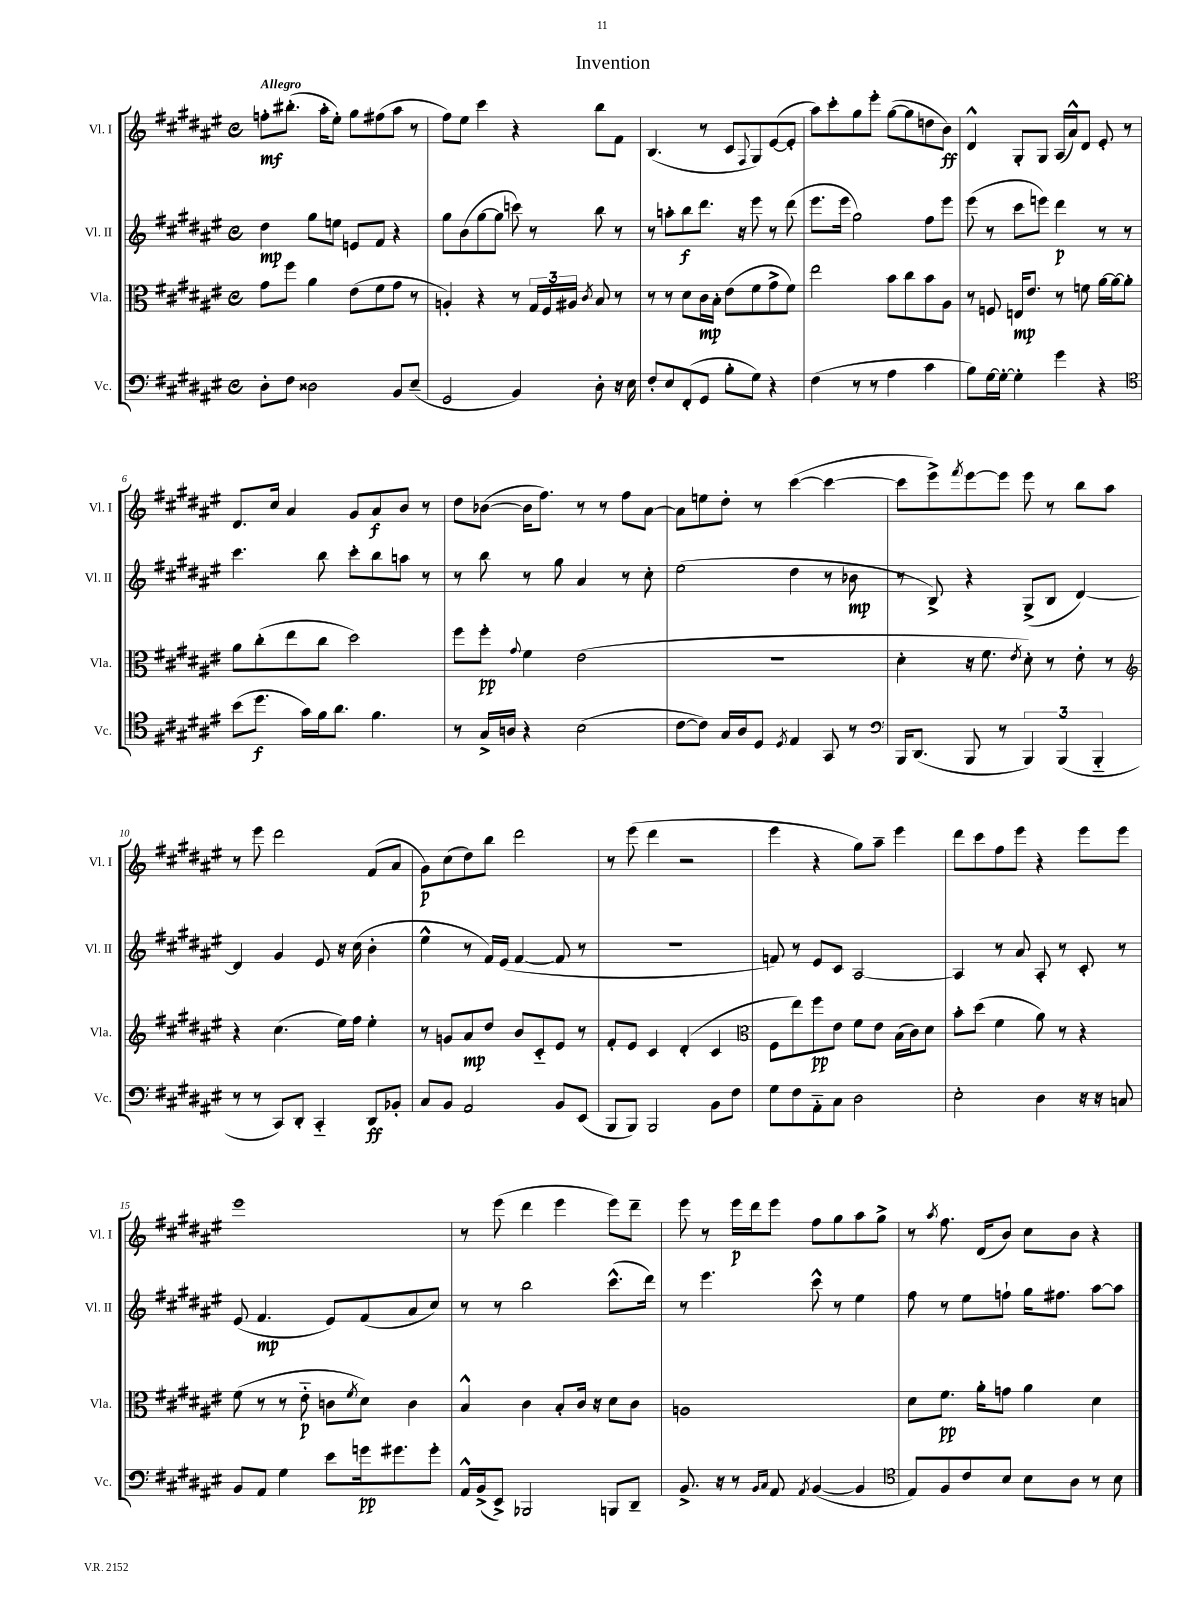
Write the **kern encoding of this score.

**kern	**dynam	**kern	**dynam	**kern	**dynam	**kern	**dynam
*part4	*part4	*part3	*part3	*part2	*part2	*part1	*part1
*staff4	*staff4	*staff3	*staff3	*staff2	*staff2	*staff1	*staff1
*I"Vc.	*	*I"Vla.	*	*I"Vl. II	*	*I"Vl. I	*
*I'Vc.	*	*I'Vla.	*	*I'Vl. II	*	*I'Vl. I	*
*clefF4	*	*clefC3	*	*clefG2	*	*clefG2	*
*k[f#c#g#d#a#e#]	*	*k[f#c#g#d#a#e#]	*	*k[f#c#g#d#a#e#]	*	*k[f#c#g#d#a#e#]	*
*M4/4	*	*M4/4	*	*M4/4	*	*M4/4	*
*met(c)	*	*met(c)	*	*met(c)	*	*met(c)	*
=1	=1	=1	=1	=1	=1	=1	=1
!	!	!	!	!	!	!LO:TX:a:B:t=Allegro	!
8D#'\L	.	8g#\L	.	4dd#\	mp	8ffn'\L	mf
8F#\J	.	8ff#\J	.	.	.	(8.bb#X'\J	.
2D##X\	.	4a#\	.	8gg#\L	.	.	.
.	.	.	.	.	.	16aa#'\KL	.
.	.	.	.	8een\J	.	8ee#'\J)	.
.	.	(8e#\L	.	8en/L	.	8gg#\L	.
.	.	8f#\	.	8f#/J	.	(8ff#X\	.
8BB/L	.	8g#\J	.	4r	.	8aa#\J	.
(8E#~/J	.	8r	.	.	.	8r	.
=2	=2	=2	=2	=2	=2	=2	=2
2GG#/	.	4An'/)	.	8gg#\L	.	8ff#\L)	.
.	.	.	.	(8b\	.	8ee#\J	.
.	.	4r	.	[8gg#\	.	4ccc#\	.
.	.	.	.	8gg#\J]	.	.	.
4BB/)	.	8r	.	8cccn\)	.	4r	.
.	.	24G#/LL	.	8r	.	.	.
.	.	24F#/	.	.	.	.	.
.	.	24A#X/JJ	.	.	.	.	.
.	.	8qc#/	.	.	.	.	.
8D#'\	.	8B/	.	8bb\	.	8bb\L	.
16r	.	8r	.	8r	.	8f#\J	.
16E#\	.	.	.	.	.	.	.
=3	=3	=3	=3	=3	=3	=3	=3
8F#'/L	.	8r	.	8r	.	(4.B/	.
8E#/	.	8r	.	8aan'\L	.	.	.
(8FF#'/	.	8d#\L	.	8bb\	f	.	.
8GG#/J	.	16c#\L	mp	8.ddd#\J	.	8r	.
.	.	16B'\JJ	.	.	.	.	.
8B'\L	.	(8e#\L	.	.	.	8c#/L	.
.	.	.	.	16r	.	.	.
.	.	.	.	.	.	8qqF#/	.
8G#\J)	.	8f#\	.	8eee#\	.	8G#/)	.
4r	.	8g#^\	.	8r	.	([8e#/	.
.	.	8f#\J)	.	(8ddd#\	.	8e#'/J]	.
=4	=4	=4	=4	=4	=4	=4	=4
(4F#\	.	2ee#\	.	8.eee#\L	.	8aa#\L)	.
.	.	.	.	.	.	8ccc#'\	.
.	.	.	.	16eee#\Jk	.	.	.
8r	.	.	.	2gg#\)	.	8gg#\	.
8r	.	.	.	.	.	8eee#'\J	.
4A#\	.	8b\L	.	.	.	([8gg#\L	.
.	.	8cc#\	.	.	.	8gg#\]	.
4c#\	.	8b\	.	8ff#\L	.	8ddn\	.
.	.	8A#\J	.	8eee#\J	.	8b\J)	ff
=5	=5	=5	=5	=5	=5	=5	=5
8B\L)	.	8r	.	(8eee#\	.	4d#^^/	.
[16G#\L	.	8Fn/	.	8r	.	.	.
16G#'\JJ_	.	.	.	.	.	.	.
4G#'\]	.	16En/KL	mp	8ccc#\L	.	8G#'/L	.
.	.	8.e#/J	.	.	.	.	.
.	.	.	.	8eeen\J)	.	8G#/J	.
4g#\	.	8r	.	4ddd#\	p	(16A#/LL	.
.	.	.	.	.	.	16a#^^/J)	.
.	.	8fn\	.	.	.	8d#/J	.
4r	.	[16a#\LL	.	8r	.	8e#'/	.
.	.	16a#\J_	.	.	.	.	.
.	.	8a#'\J]	.	8r	.	8r	.
!!LO:LB:g=z
=6	=6	=6	=6	=6	=6	=6	=6
*clefC4	*	*	*	*	*	*	*
(8b\L	.	8a#\L	.	4.ccc#\	.	8.d#/L	.
8.dd#\J	f	(8cc#'\	.	.	.	.	.
.	.	.	.	.	.	16cc#/Jk	.
.	.	8ee#\	.	.	.	4a#/	.
16g#\LL)	.	.	.	.	.	.	.
16f#\J	.	8cc#\J	.	8bb\	.	.	.
8.a#\J	.	.	.	.	.	.	.
.	.	2dd#\)	.	8ccc#'\L	.	8g#/L	.
4.f#\	.	.	.	8bb\	.	8a#/	f
.	.	.	.	8aan\J	.	8b/J	.
.	.	.	.	8r	.	8r	.
=7	=7	=7	=7	=7	=7	=7	=7
8r	.	8ff#\L	.	8r	.	8dd#\L	.
16G#^/LL	.	8ff#'\J	pp	8bb\	.	([8b-X\J	.
16An/JJ	.	.	.	.	.	.	.
.	.	8qqg#/	.	.	.	.	.
4r	.	4f#\	.	8r	.	16b-\KL]	.
.	.	.	.	.	.	8.ff#\J)	.
.	.	.	.	8gg#\	.	.	.
(2B\	.	(2e#\	.	4a#/	.	8r	.
.	.	.	.	.	.	8r	.
.	.	.	.	8r	.	8ff#\L	.
.	.	.	.	8cc#'\	.	[8a#\J	.
=8	=8	=8	=8	=8	=8	=8	=8
[8c#\L	.	1r	.	(2ee#\	.	8a#\L]	.
8c#\J])	.	.	.	.	.	8een\	.
16G#/LL	.	.	.	.	.	8dd#'\J	.
16A#/J	.	.	.	.	.	.	.
8D#/J	.	.	.	.	.	8r	.
8qD#/	.	.	.	.	.	.	.
4E#/	.	.	.	4dd#\	.	([4ccc#\	.
8GG#/	.	.	.	8r	.	4ccc#\_	.
8r	.	.	.	8b-X\	mp	.	.
=9	=9	=9	=9	=9	=9	=9	=9
*clefF4	*	*	*	*	*	*	*
16BBB/KL	.	4d#'\	.	8r	.	8ccc#\L]	.
(8.DD#/J	.	.	.	.	.	.	.
.	.	.	.	8B^/)	.	8eee#^\)	.
.	.	.	.	.	.	8qfff#/	.
8BBB/	.	16r	.	4r	.	[8eee#\	.
.	.	8.f#\	.	.	.	.	.
8r	.	.	.	.	.	8eee#\J]	.
.	.	8qe#/	.	.	.	.	.
6BBB/)	.	8d#'\)	.	(8G#^/L	.	8eee#\	.
.	.	8r	.	8B/J	.	8r	.
(6BBB/	.	.	.	.	.	.	.
.	.	8e#'\	.	[4d#/)	.	8bb\L	.
6BBB/	.	.	.	.	.	.	.
.	.	8r	.	.	.	8aa#\J	.
!!LO:LB:g=z
=10	=10	=10	=10	=10	=10	=10	=10
*	*	*clefG2	*	*	*	*	*
8r	.	4r	.	4d#/]	.	8r	.
8r	.	.	.	.	.	8eee#\	.
8CC#/L)	.	(4.cc#\	.	4g#/	.	2ddd#\	.
8DD#'/J	.	.	.	.	.	.	.
4CC#/	.	.	.	8e#/	.	.	.
.	.	16ee#\LL)	.	16r	.	.	.
.	.	16ff#\JJ	.	(16cc#\	.	.	.
8DD#/L	ff	4ee#'\	.	4b'\	.	(8f#/L	.
8BB-X'/J	.	.	.	.	.	8a#/J	.
=11	=11	=11	=11	=11	=11	=11	=11
8C#/L	.	8r	.	4ee#^^\	.	8g#\L)	p
8BB/J	.	8gn/L	.	.	.	(8cc#\	.
2AA#/	.	8a#/	mp	8r	.	8dd#\)	.
.	.	8dd#/J	.	16f#/LL)	.	8bb\J	.
.	.	.	.	(16e#/JJ	.	.	.
.	.	8b/L	.	[4f#/	.	2ddd#\	.
.	.	8c#/	.	.	.	.	.
8BB/L	.	8e#/J	.	8f#/]	.	.	.
(8EE#/J	.	8r	.	8r	.	.	.
=12	=12	=12	=12	=12	=12	=12	=12
8BBB/L	.	8f#'/L	.	1r	.	8r	.
8BBB/J)	.	8e#/J	.	.	.	(8eee#\	.
2BBB/	.	4c#/	.	.	.	4ddd#\	.
.	.	(4d#'/	.	.	.	2r	.
8BB\L	.	4c#/	.	.	.	.	.
8F#\J	.	.	.	.	.	.	.
=13	=13	=13	=13	=13	=13	=13	=13
*	*	*clefC3	*	*	*	*	*
8G#\L	.	8F#\L	.	8fn/)	.	4eee#\	.
8F#\	.	8ee#\)	.	8r	.	.	.
8AA#\	.	8ff#\	pp	8e#/L	.	4r	.
8C#\J	.	8e#\J	.	8c#/J	.	.	.
2D#\	.	8f#\L	.	[2A#/	.	8gg#\L)	.
.	.	8e#\J	.	.	.	8aa#~\J	.
.	.	(16B\LL	.	.	.	4eee#\	.
.	.	16c#\J)	.	.	.	.	.
.	.	8d#\J	.	.	.	.	.
=14	=14	=14	=14	=14	=14	=14	=14
2E#'\	.	8b'\L	.	4A#/]	.	8ddd#\L	.
.	.	(8dd#\J	.	.	.	8ccc#\	.
.	.	4f#\	.	8r	.	8ff#\	.
.	.	.	.	8a#/	.	8eee#\J	.
4D#\	.	8a#\)	.	8A#'/	.	4r	.
.	.	8r	.	8r	.	.	.
16r	.	4r	.	8c#'/	.	8eee#\L	.
16r	.	.	.	.	.	.	.
8Cn/	.	.	.	8r	.	8eee#\J	.
!!LO:LB:g=z
=15	=15	=15	=15	=15	=15	=15	=15
8BB/L	.	(8f#\	.	(8e#/	.	1eee#	.
8AA#/J	.	8r	.	4.f#/	mp	.	.
4G#\	.	8r	.	.	.	.	.
.	.	8e#\	p	.	.	.	.
8e#\L	.	8cn\L	.	8e#/L)	.	.	.
.	.	8qf#/	.	.	.	.	.
16gn\k	pp	8d#\J)	.	(8f#/	.	.	.
8.g#X\	.	.	.	.	.	.	.
.	.	4c\	.	8a#/	.	.	.
8g#'\J	.	.	.	8cc#/J)	.	.	.
=16	=16	=16	=16	=16	=16	=16	=16
16AA#^^/LL	.	4B^^/	.	8r	.	8r	.
(16BB^/J	.	.	.	.	.	.	.
8EE#^/J)	.	.	.	8r	.	(8eee#\	.
2BBB-X/	.	4c#\	.	2bb\	.	4ddd#\	.
.	.	8B'/L	.	.	.	4eee#\	.
.	.	16c#/Jk	.	.	.	.	.
.	.	16r	.	.	.	.	.
8BBBn/L	.	8d#\L	.	(8.ccc#^^\L	.	8eee#\L)	.
8DD#~/J	.	8c#\J	.	.	.	8ddd#~\J	.
.	.	.	.	16ddd#\Jk)	.	.	.
=17	=17	=17	=17	=17	=17	=17	=17
8.BB^/	.	1An	.	8r	.	8eee#\	.
.	.	.	.	4.eee#\	.	8r	.
16r	.	.	.	.	.	.	.
8r	.	.	.	.	.	16eee#\LL	p
.	.	.	.	.	.	16ddd#\J	.
16qqBB/LL	.	.	.	.	.	.	.
16qqC#/JJ	.	.	.	.	.	.	.
8AA#/	.	.	.	.	.	8eee#\J	.
8qAA#/	.	.	.	.	.	.	.
([4BB/	.	.	.	8ccc#^^\	.	8ff#\L	.
.	.	.	.	8r	.	8gg#\	.
4BB/]	.	.	.	4ee#\	.	8aa#\	.
.	.	.	.	.	.	8gg#^\J	.
=18	=18	=18	=18	=18	=18	=18	=18
*clefC4	*	*	*	*	*	*	*
8E#/L)	.	8d#\L	.	8ff#\	.	8r	.
.	.	.	.	.	.	8qaa#/	.
8F#/	.	8.f#\J	pp	8r	.	8.ff#\	.
8c#/	.	.	.	8ee#\L	.	.	.
.	.	16a#'\KL	.	.	.	(16d#/KL	.
8B/J	.	8gn\J	.	8ffn`\J	.	8b/J)	.
8B\L	.	4a#\	.	16gg#\KL	.	8cc#\L	.
.	.	.	.	8.ff#X\J	.	.	.
8A#\J	.	.	.	.	.	8b\J	.
8r	.	4d#\	.	[8aa#\L	.	4r	.
8B\	.	.	.	8aa#\J]	.	.	.
==	==	==	==	==	==	==	==
*-	*-	*-	*-	*-	*-	*-	*-
